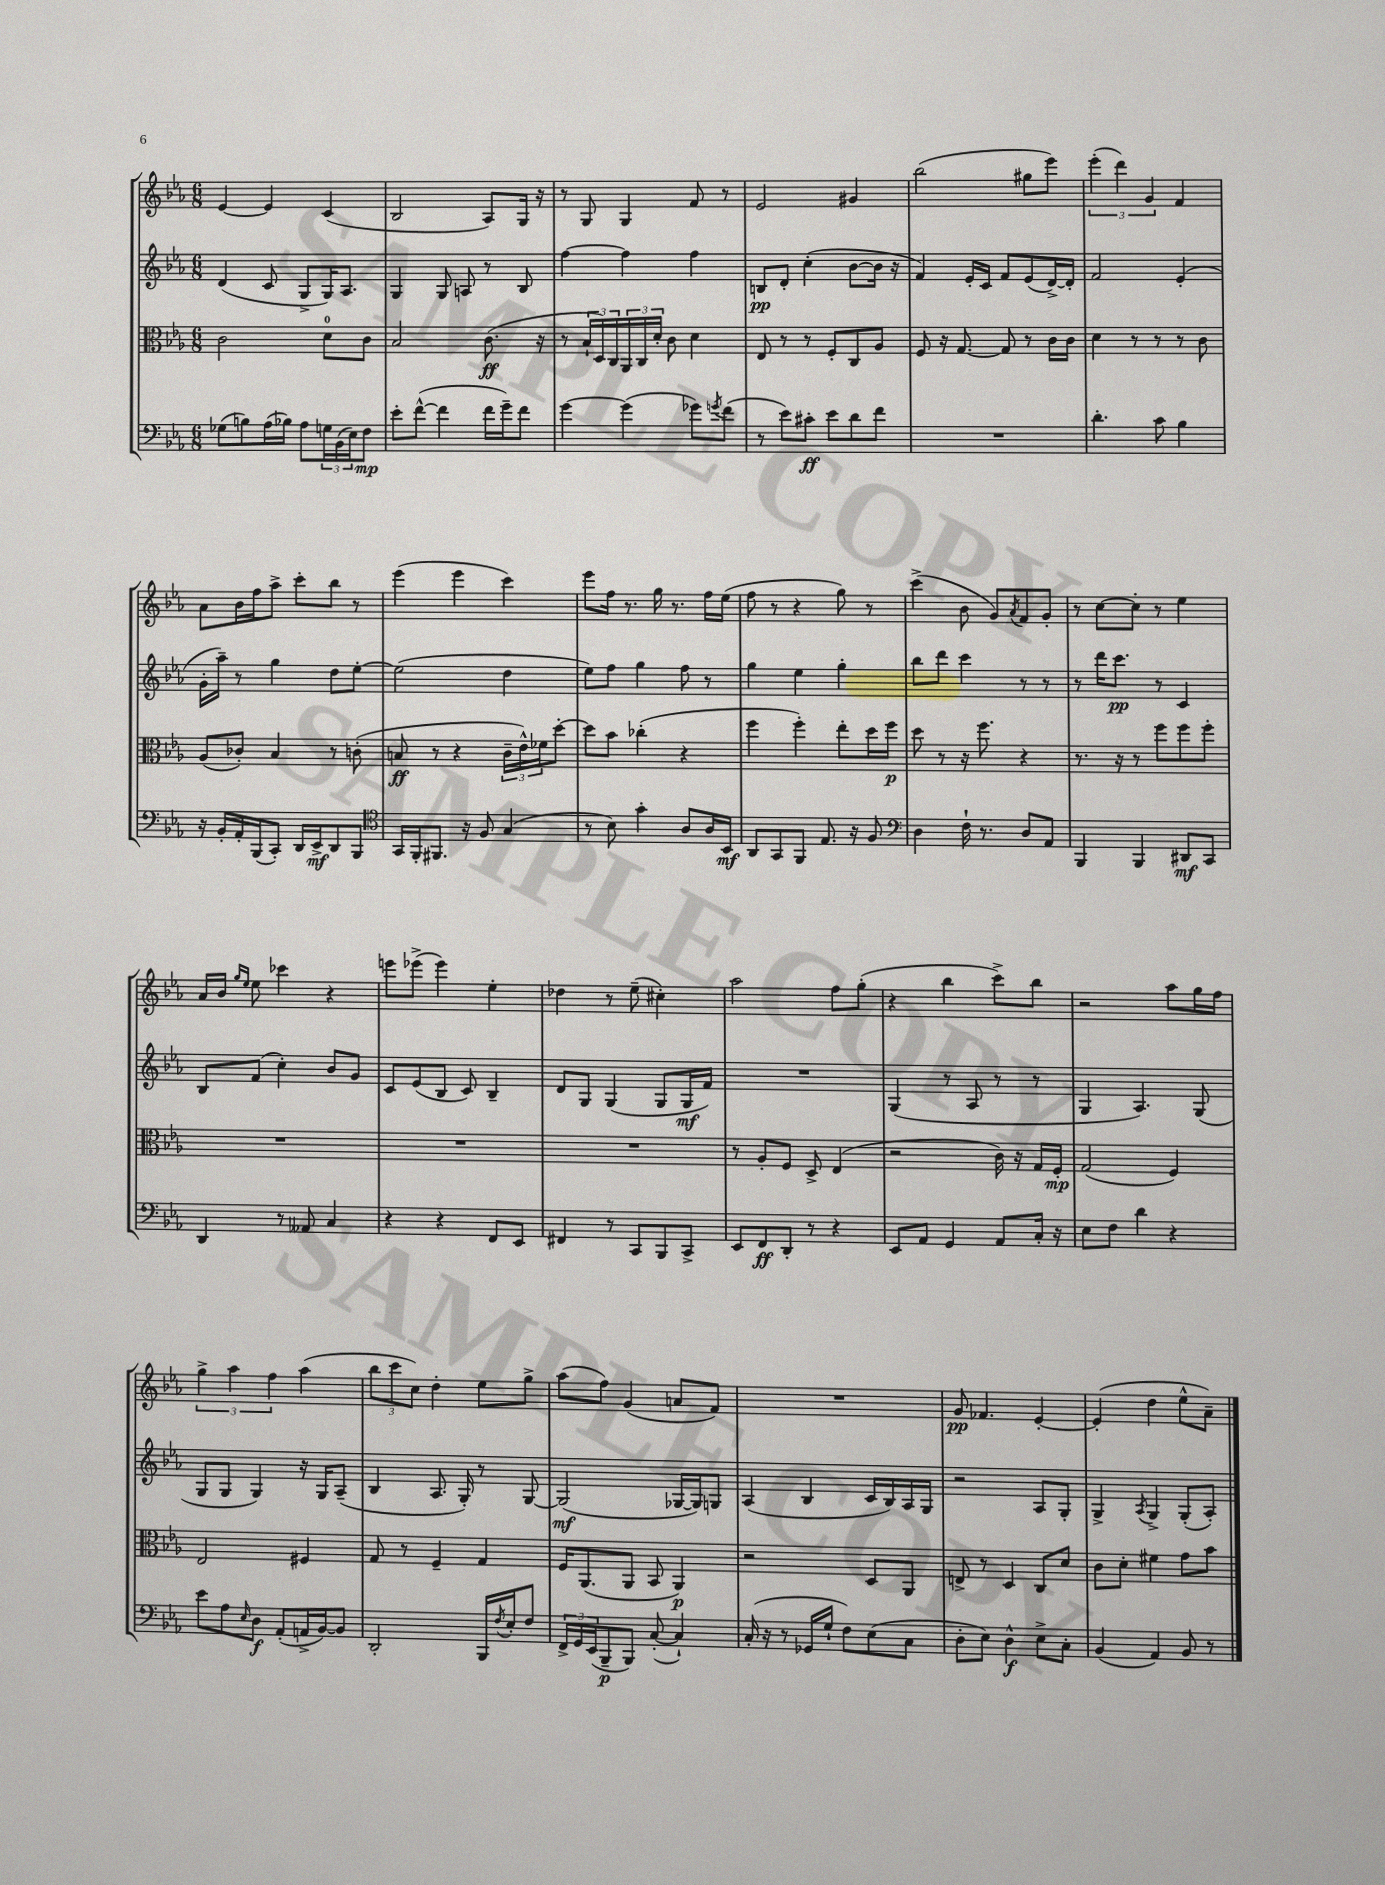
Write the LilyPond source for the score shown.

<<
\new StaffGroup <<
\new Staff = "s0" {
    \clef treble \key ees \major \numericTimeSignature \time 6/8
    ees'4~ ees'4 c'4( |
    bes2 aes8) g16 r16 |
    r8 g8 g4 f'8 r8 |
    ees'2 gis'4 |
    bes''2( gis''8 ees'''8) |
    \tuplet 3/2 { ees'''4-.( d'''4) g'4 } f'4 |
    aes'8 bes'16 f''16 aes''8-> c'''8-. bes''8 r8 |
    ees'''4( ees'''4 c'''4) |
    ees'''8 f''16 r8. g''16 r8. f''16 ees''16( |
    f''8 r8 r4 g''8) r8 |
    c'''4->( bes'8 g'8) \acciaccatura { aes'8 } f'8 g'8-. |
    r8 c''8~ c''8-. r8 ees''4 |
    aes'16 bes'16 \grace { g''16 ees''16 } ees''8 ces'''4 r4 |
    e'''8 ees'''8->( ees'''4) ees''4-. |
    des''4 r8 ees''8--( cis''4-.) |
    aes''2 f''8 g''8-.( |
    r4 bes''4 c'''8->) bes''8 |
    r2 aes''8 g''16 f''16 |
    \tuplet 3/2 { g''4-> aes''4 f''4 } aes''4( |
    \tuplet 3/2 { bes''8 c'''8 c''8) } d''4-. ees''8 g''8-> |
    aes''8( f''8) g'4( a'8 f'8) |
    R2. |
    g'8\pp fes'4. ees'4~-. |
    ees'4-.( d''4 ees''8-^ aes'8--) \bar "|." |
}
\new Staff = "s1" {
    \clef treble \key ees \major \numericTimeSignature \time 6/8
    d'4( c'8 g8-> g16) aes8. |
    g4 g8 a8 r8 bes8 |
    f''4~ f''4 f''4 |
    b8\pp d'8-. c''4-.( bes'8~ bes'16 r16 |
    f'4) ees'16-. c'16 f'8 ees'8( d'16~->) d'16-. |
    f'2 ees'4-.( |
    g'16-. aes''16--) r8 g''4 d''8 ees''8~-. |
    ees''2( d''4 |
    ees''8) f''8 g''4 f''8 r8 |
    g''4 ees''4 g''4-. |
    bes''8 d'''8 c'''4 r8 r8 |
    r8 d'''16 c'''8.\pp r8 c'4 |
    bes8 f'8( c''4-.) bes'8 g'8 |
    c'8 ees'8( bes8 c'8) bes4-- |
    d'8 g8 g4( g8 g16\mf f'16) |
    R2. |
    g4( r8 aes8 r8 r8 |
    g4 aes4.) g8( |
    g8 g8 g4) r16 g16 aes8--( |
    bes4 aes8. g16-.) r8 g8~ |
    g2\mf( ges16~ ges16) g8 |
    aes4( bes4 c'16 bes16) aes16 g16 |
    r2 aes8 g8-. |
    g4-> \acciaccatura { aes8 } g4-> g8-.( aes8-.) \bar "|." |
}
\new Staff = "s2" {
    \clef alto \key ees \major \numericTimeSignature \time 6/8
    c'2 d'8-0 c'8 |
    bes2 c'8.\ff( r16 |
    r8 \tuplet 3/2 { bes16-! d16) c16 } \tuplet 3/2 { aes,16 c16 d'16-. } c'8 d'4 |
    ees8 r8 r8 f8-. c8 aes8 |
    f8 r16 g8.~ g8 r8 c'16 c'16 |
    d'4 r8 r8 r8 c'8 |
    aes8( ces'8-.) bes4 r8 c'8-.( |
    b8\ff r8 r4 \tuplet 3/2 { c'16-- ees'16-^) fes'16 } d''8~-. |
    d''8 bes'8 ces''4-.( r4 |
    f''4 f''4-.) ees''8-. d''16 f''16\p |
    d''8 r8 r16 f''8. r4 |
    r8. r16 r8 f''8 f''8 f''8-. |
    R2. |
    R2. |
    R2. |
    r8 aes8-. f8 d8-> ees4( |
    r2 c'16) r16 g16 f16-.\mp |
    g2( f4) |
    ees2 fis4 |
    g8 r8 f4-- g4 |
    f16 aes,8.( aes,8 bes,8 aes,4\p) |
    r2 d8 aes,8 |
    e8-> r8 d4 c8 d'8 |
    c'8 d'8-. fis'4 g'8 bes'8 \bar "|." |
}
\new Staff = "s3" {
    \clef bass \key ees \major \numericTimeSignature \time 6/8
    ges8( b8) aes16( bes16) aes8 \tuplet 3/2 { g16 bes,16( ees16) } f8\mp |
    ees'8-. f'8~-^( f'4 f'16 g'16--) f'8 |
    g'4~ g'4( ges'8) \acciaccatura { g'8 } f'8( |
    r8 ees'8) cis'8-.\ff ees'8 d'8 f'8 |
    R2. |
    d'4.-. c'8 bes4 |
    r16 bes,16-. aes,16-. bes,,16( c,8-.) d,16 ees,16->\mf d,8 bes,,8 |
    \clef tenor g,16 f,16-. fis,8. r16 f8 g4( |
    r8 bes8) g'4-. aes8 aes16 bes,16\mf |
    aes,8 g,8 f,8 ees8. r16 f8 |
    \clef bass d4 f16-! r8. d8 aes,8 |
    bes,,4 bes,,4 dis,8\mf c,8 |
    d,4 r8 aeses,8 c4 |
    r4 r4 f,8 ees,8 |
    fis,4 r8 c,8 bes,,8 c,8-> |
    ees,8 f,8\ff d,8-. r8 r4 |
    ees,8 aes,8 g,4 aes,8 c16-. r16 |
    ees8 f8 d'4 r4 |
    ees'8 aes8 \grace { ees16 } d8\f aes,8-.( a,16-> bes,16~) bes,8 |
    d,2-. bes,,16 \acciaccatura { f8 } ees16-. f8 |
    \tuplet 3/2 { f,16-> g,16 ees,16( } bes,,8--\p bes,,8) c8~-.( c4-!) |
    c16-.( r16 r8 ges,16 g16-! f8) ees8( c8 |
    d8-. ees8) d4-^\f ees8-> c8-. |
    bes,4( aes,4) bes,8 r8 \bar "|." |
}
>>
>>
\layout { \context { \Score \remove "Bar_number_engraver" } }
